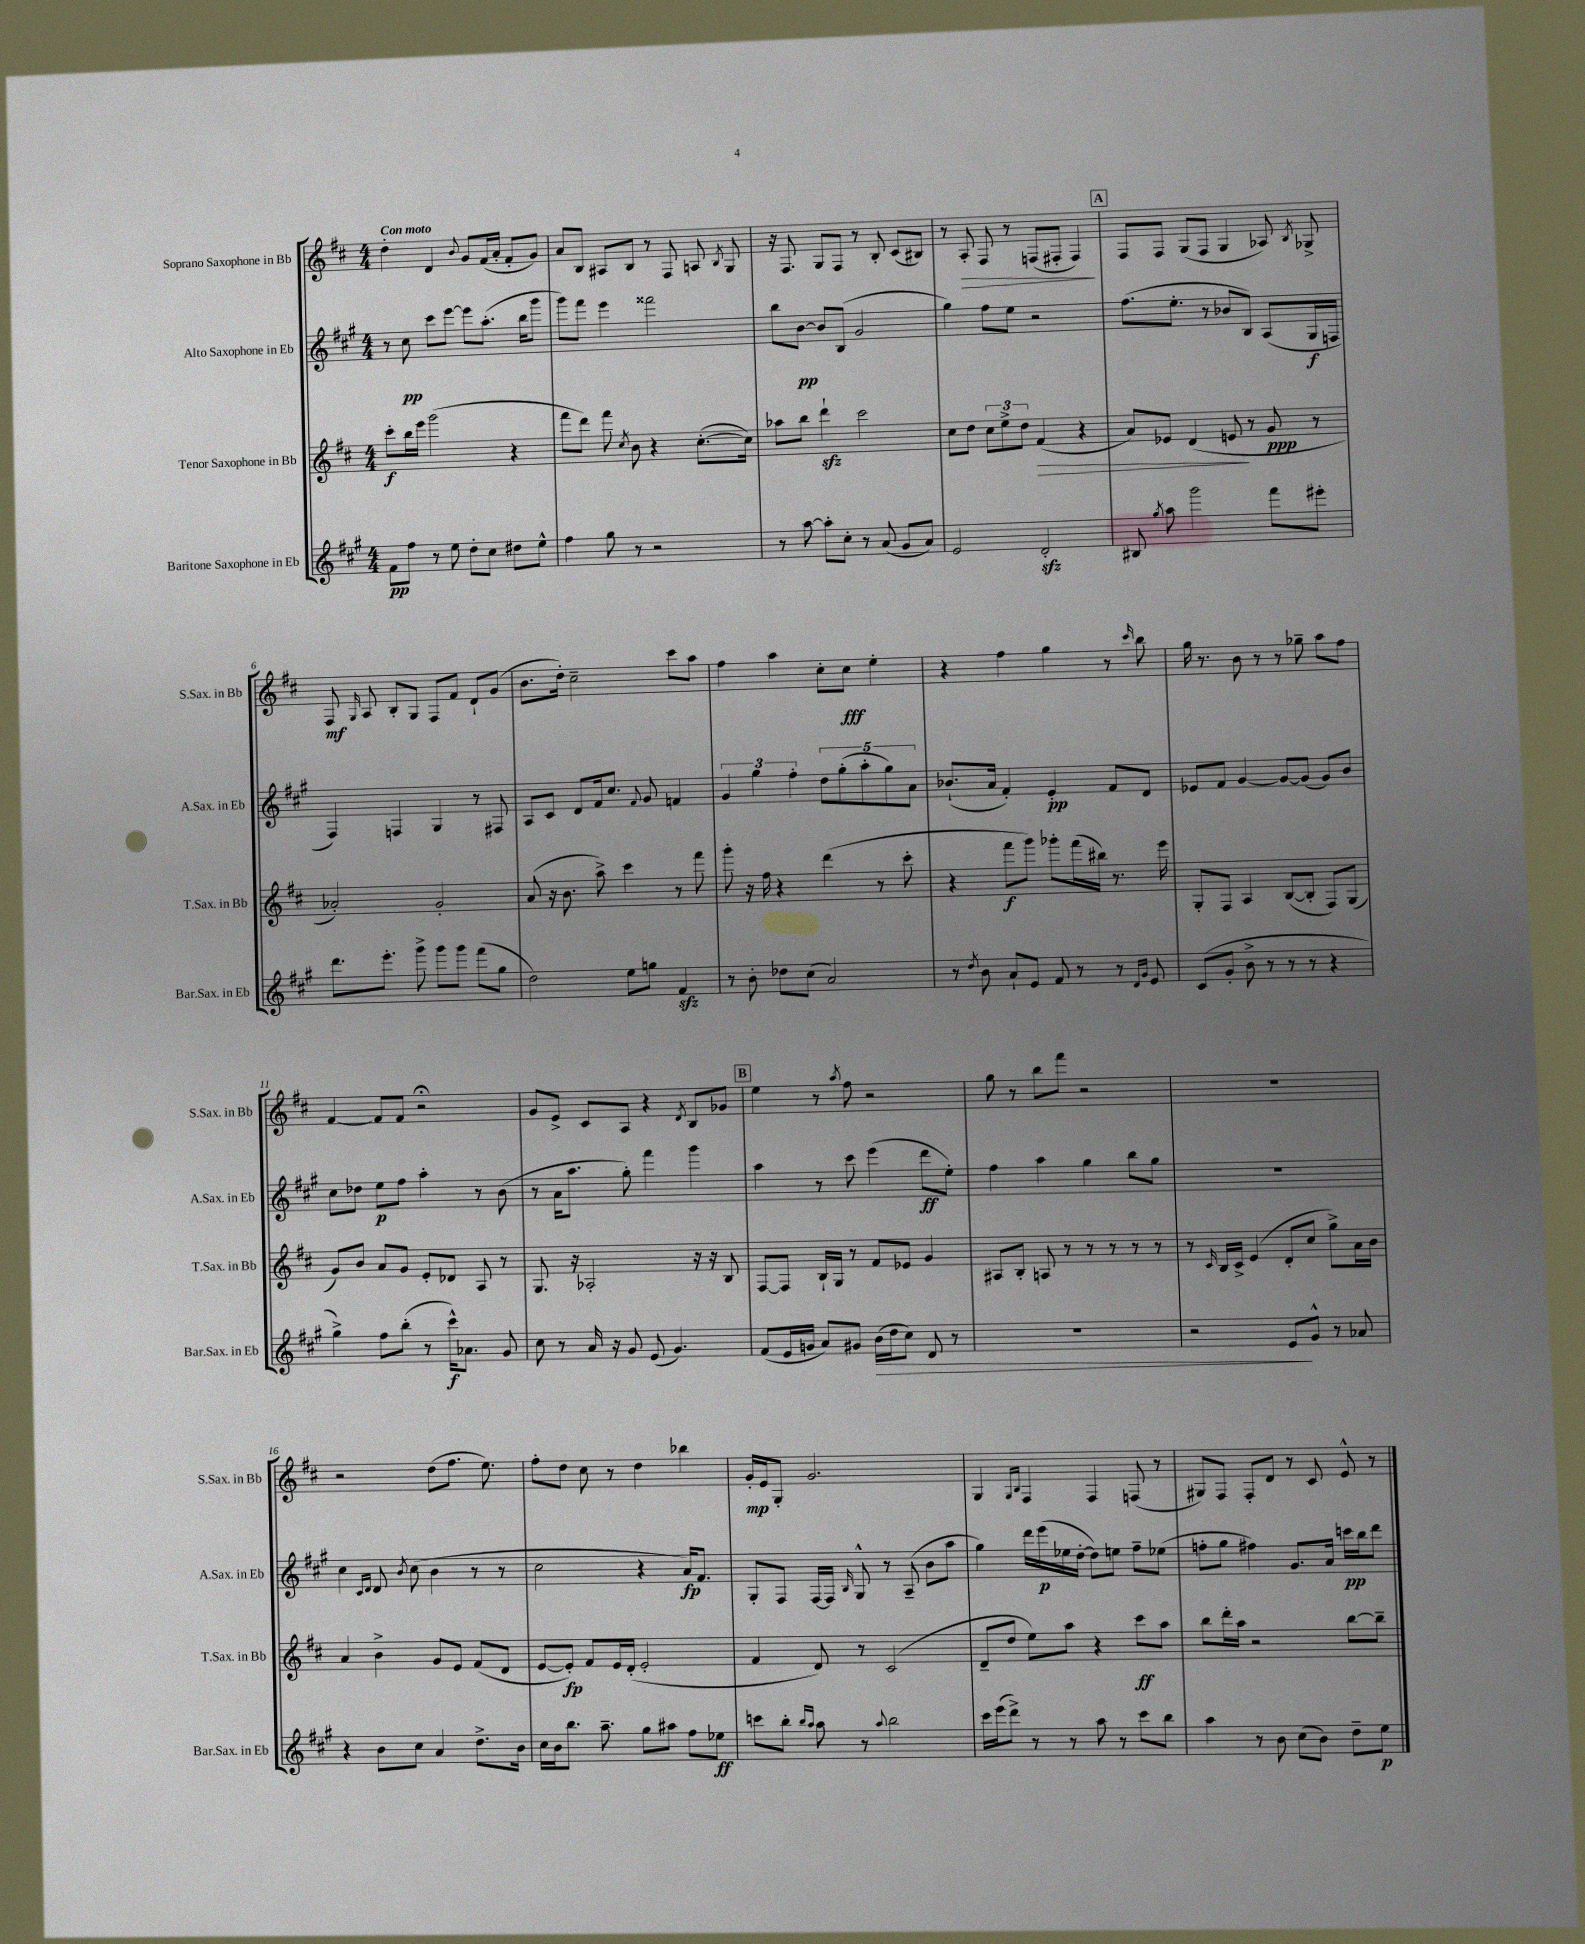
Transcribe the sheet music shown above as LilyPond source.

<<
\new StaffGroup <<
\new Staff = "s0" \with { instrumentName = "Soprano Saxophone in Bb" shortInstrumentName = "S.Sax. in Bb" } {
    \clef treble \key d \major \numericTimeSignature \time 4/4 \tempo "Con moto"
    \autoBeamOff d''4-. d'4 \appoggiatura { b'8 } g'8[ fis'16( a'16]-. fis'8[-. g'8]) |
    a'8[ b8] ais8[ b8] r8 fis8 a8 \acciaccatura { b8 } g8 |
    r16 fis8. g8[ fis8] r8 b8-. cis'8[( bis8]) |
    r8 a8-.\> fis8 r8 f8[( fis8]-. fis4\!) |
    \mark \markup { \box "A" } fis8[ fis8] g8[( fis8] g4 aes8) \acciaccatura { b8 } ges8-> |
    fis8\mf \grace { g16 } a8 b8[-. g8] fis8[ fis'8] d'8[-! g'8]( |
    b'8.[ d''16]-.) cis''2-- cis'''8[ a''8] |
    fis''4 a''4 cis''8[-. cis''8]\fff e''4-. |
    r4 fis''4 g''4 r8 \grace { cis'''16 } b''8 |
    g''16 r8. b'8 r8 r8 ges''8-- a''8[ fis''8] |
    fis'4~ fis'8[ fis'8] r2\fermata |
    g'8[ e'8]-> cis'8[ a8] r4 \acciaccatura { d'8 } b8[ ges'8] |
    \mark \markup { \box "B" } e''4 r8 \acciaccatura { a''8 } fis''8 r2 |
    g''8 r8 b''8[ fis'''8] r2 |
    R1 |
    r2 d''8[( fis''8.] e''8.) |
    fis''8[-. d''8] cis''8 r8 d''4 bes''4 |
    g'16[-.\mp e'16 g8]-. g'2. |
    g4 \grace { g16[ b16] } fis4 fis4 f8( r8 |
    gis8[) fis8] fis8[-. d'8] r8 cis'8 e'8-^ r8 \bar "|." |
}
\new Staff = "s1" \with { instrumentName = "Alto Saxophone in Eb" shortInstrumentName = "A.Sax. in Eb" } {
    \clef treble \key a \major \numericTimeSignature \time 4/4
    \autoBeamOff r8 cis''8\pp cis'''8[ e'''8]~ e'''8[ a''8.]-.( b''16[ gis'''8] |
    gis'''8[) fis'''8] e'''4 fisis'''2 |
    b''8[ b'8]~\pp b'8[ b8]( gis'2 |
    gis''4) fis''8[ e''8] r2 |
    \mark \markup { \box "A" } fis''8.[( e''8.]-. r8 bes'8[ b8]) a8[( gis16\f f16] |
    fis4) f4 gis4 r8 fis8 |
    a8[ cis'8] d'8[ fis'16 cis''8.] \appoggiatura { fis'8 } gis'8 f'4 |
    \tuplet 3/2 { gis'4 gis''4 fis''4-. } \tuplet 5/4 { d''8[ gis''8-.( a''8-. gis''8) a'8] } |
    bes'8.[-!( a'16] fis'4-.) e'4-.\pp fis'8[ d'8] |
    ees'8[ fis'8] gis'4~ gis'8[~ gis'8]( gis'8[) b'8] |
    cis''8[ des''8] e''8[\p fis''8] a''4-. r8 b'8( |
    r8 a'16[ a''8.] gis''8-.) fis'''4 gis'''4 |
    \mark \markup { \box "B" } a''4 r8 cis'''8 e'''4( d'''8[\ff e''8]-.) |
    fis''4 a''4 gis''4 b''8[ gis''8] |
    R1 |
    cis''4 \grace { cis'16[ d'16] } d'8 \acciaccatura { b'8 } cis''8( b'4 r8 r8 |
    cis''2 r4 a'16[\fp) fis'8.] |
    gis8[-. fis8] fis16[~ fis16] \grace { b16 } gis8-^ r8 a8--( b'8[ a''8] |
    gis''4) d'''16[ e'''16\p( ees''16 d''16]~-. d''8[) e''8] fis''8[-- ees''8]( |
    f''8[-. gis''8] fis''4) gis'8.[ a'16] c'''16[\pp b''16 d'''8] \bar "|." |
}
\new Staff = "s2" \with { instrumentName = "Tenor Saxophone in Bb" shortInstrumentName = "T.Sax. in Bb" } {
    \clef treble \key d \major \numericTimeSignature \time 4/4
    \autoBeamOff cis'''8[-.\f b''16 e'''16] g'''2( r4 |
    fis'''8[ d'''8]) fis'''8 \acciaccatura { cis''8 } b'8 r4 cis''8.[~-.( cis''16]) |
    aes''8[ b''8] d'''4-!\sfz cis'''2 |
    cis''8[ d''8] \tuplet 3/2 { cis''8[ e''8-> d''8] } fis'4\>( r4 |
    \mark \markup { \box "A" } a'8[) ees'8] d'4( e'8\! r8 g'8\ppp r8 |
    aes'2-.) g'2-. |
    a'8( r16 b'8. a''8->) cis'''4 r8 fis'''8 |
    g'''8-. r16 fis''16 r4 d'''4( r8 cis'''8-. |
    r4 fis'''8[\f g'''8]) ges'''8[-. fis'''16( bis''16]) r8. e'''16 |
    g8[-. fis8] a4 b8[~( b8]-. fis8[) g8]( |
    g'8[) b'8] a'8[ g'8] e'8[-. des'8] a8 r8 |
    g8. r16 aes2-. r16 r16 b8 |
    \mark \markup { \box "B" } fis8[~ fis8] b16[-! g16] r8 fis'8[ ees'8] g'4 |
    ais8[ b8]-. a8 r8 r8 r8 r8 r8 |
    r8 \grace { cis'16 } b16[ cis'16]-> e'4( d'8[-. cis''8] g''8[->) a'16 b'16] |
    a'4 b'4-> g'8[ e'8] fis'8[( d'8] |
    e'8[~ e'8]-.\fp) fis'8[ e'16 d'16]-.( e'2-. |
    fis'4 d'8) r8 cis'2( |
    d'8[-- d''8] e''8[) a''8] r4 cis'''8[\ff a''8] |
    b''8[ d'''16-. a''16] r2 b''8[~ b''8]-- \bar "|." |
}
\new Staff = "s3" \with { instrumentName = "Baritone Saxophone in Eb" shortInstrumentName = "Bar.Sax. in Eb" } {
    \clef treble \key a \major \numericTimeSignature \time 4/4
    \autoBeamOff fis'8[\pp fis''8] r8 e''8 d''8[-. cis''8] dis''8[ e''8]-^ |
    fis''4 gis''8 r8 r2 |
    r8 a''8~ a''8[-. cis''8]-. r8 a'8( gis'8[ a'8]) |
    e'2 d'2-.\sfz |
    \mark \markup { \box "A" } bis8 \acciaccatura { gis''8 } a''8 gis'''2 fis'''8[ eis'''8]-. |
    d'''8.[ e'''8.]-. gis'''8-> gis'''8[ gis'''8] fis'''8[( gis''8] |
    d''2) e''8[ g''8] fis'4\sfz |
    r8 b'8-. des''8[ cis''8]( a'2) |
    r8 \acciaccatura { d''8 } b'8 a'8[-! e'8] fis'8 r8 r8 \grace { d'16[ gis'16] } e'8 |
    cis'8[( gis'8]-. b'8-> r8 r8 r8 r4 |
    gis''4->) fis''8[ b''8]-.( r8 cis'''16[-^\f) aes'8.] gis'8 |
    cis''8 r8 a'16 r16 gis'8 e'8( gis'4.) |
    \mark \markup { \box "B" } fis'8[( e'16 g'16] a'8[) gis'8] b'16[\>( d''16 cis''8]) d'8 r8 |
    R1 |
    r2 e'8[\! gis'8]-^ r8 aes'8 |
    r4 b'8[ cis''8] a'4 d''8.[-> b'16] |
    cis''16[ b'16 b''8.] a''8.-- gis''8[ ais''8] fis''8[ ees''8]\ff |
    c'''8[ b''8]-. \grace { b''16[ a''16] } a''8 r8 \appoggiatura { a''8 } b''2 |
    cis'''16[ e'''16( d'''8]->) r8 r8 a''8 r8 cis'''8[ b''8] |
    a''4 r8 b'8 cis''8[( b'8]) d''8[-- e''8]\p \bar "|." |
}
>>
>>
